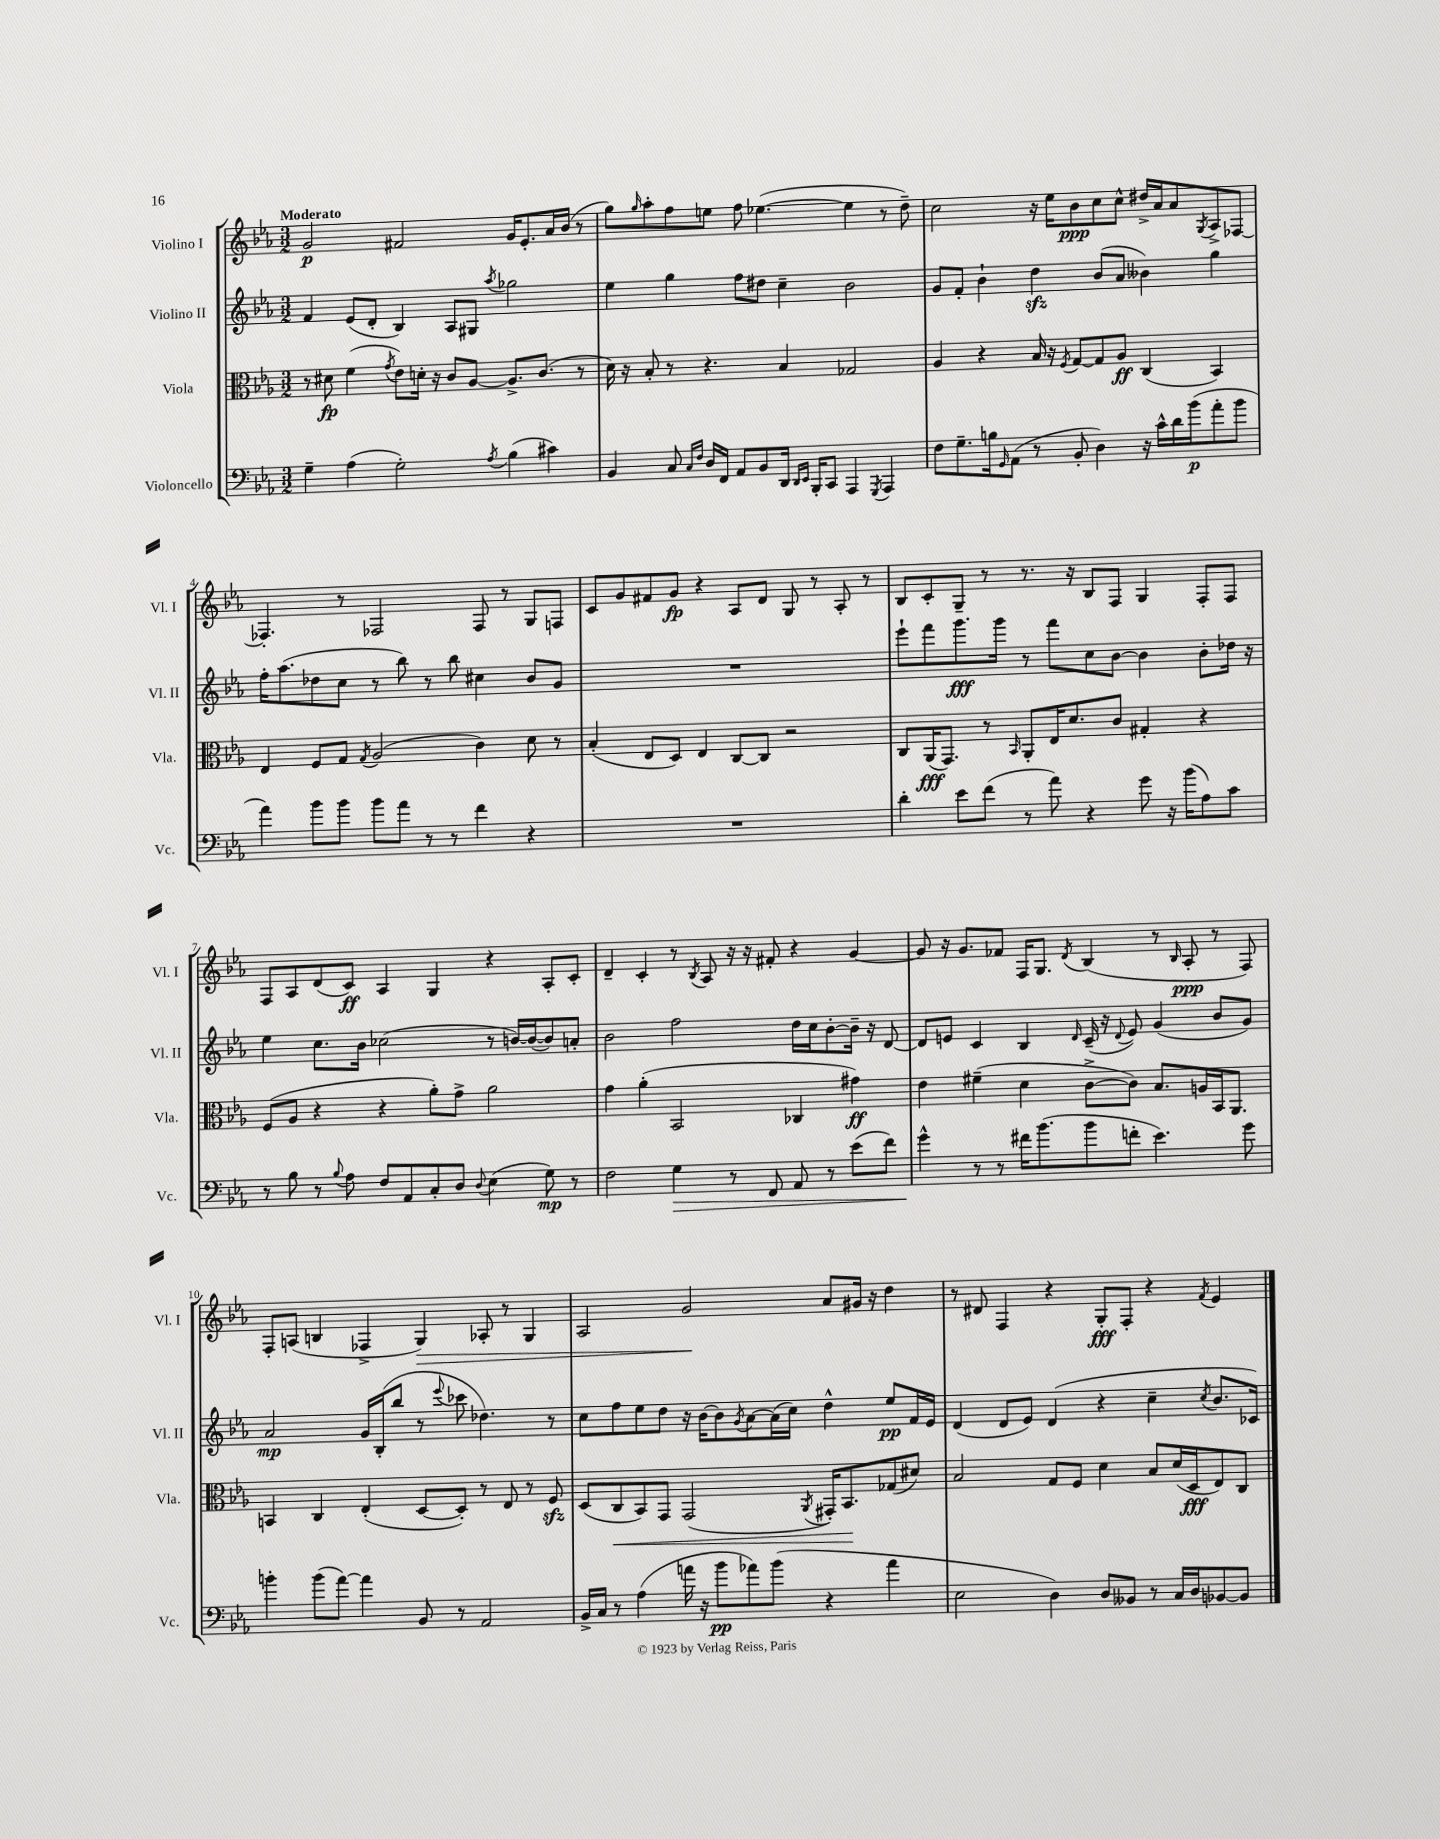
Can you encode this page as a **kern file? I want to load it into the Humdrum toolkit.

**kern	**dynam	**kern	**dynam	**kern	**dynam	**kern	**dynam
*part4	*part4	*part3	*part3	*part2	*part2	*part1	*part1
*staff4	*staff4	*staff3	*staff3	*staff2	*staff2	*staff1	*staff1
*I"Violoncello	*	*I"Viola	*	*I"Violino II	*	*I"Violino I	*
*I'Vc.	*	*I'Vla.	*	*I'Vl. II	*	*I'Vl. I	*
*clefF4	*	*clefC3	*	*clefG2	*	*clefG2	*
*k[b-e-a-]	*	*k[b-e-a-]	*	*k[b-e-a-]	*	*k[b-e-a-]	*
*M3/2	*	*M3/2	*	*M3/2	*	*M3/2	*
=1	=1	=1	=1	=1	=1	=1	=1
!	!	!	!	!	!	!LO:TX:a:B:t=Moderato	!
4G~\	.	8r	.	4f/	.	2g/	p
.	.	8d#X\	fp	.	.	.	.
(4A-\	.	(4f\	.	(8e-/L	.	.	.
.	.	.	.	8d'/J	.	.	.
.	.	8qg/	.	.	.	.	.
2G'\)	.	8e-\L)	.	4B-/)	.	2f#X/	.
.	.	16dn'\Jk	.	.	.	.	.
.	.	16r	.	.	.	.	.
.	.	8c/L	.	8A-/L	.	.	.
.	.	[8A-/J	.	8G#X/J	.	.	.
8qA-/	.	.	.	8qaa-/	.	.	.
(4B-\	.	8.A-^/L]	.	2gg-X\	.	16g/KL	.
.	.	.	.	.	.	8.e-'/	.
.	.	(8.c/J	.	.	.	.	.
4c#X\)	.	.	.	.	.	16a-/L	.
.	.	.	.	.	.	(16b-/JJ	.
.	.	8r	.	.	.	8r	.
=2	=2	=2	=2	=2	=2	=2	=2
4BB-/	.	16d\)	.	4ee-\	.	8gg\L)	.
.	.	16r	.	.	.	.	.
.	.	.	.	.	.	16qqgg/	.
.	.	8B-'/	.	.	.	8aa-'\	.
8C/	.	8r	.	4gg\	.	8ff\	.
16qqC/LL	.	.	.	.	.	.	.
16qqF/JJ	.	.	.	.	.	.	.
16D/LL	.	4.r	.	.	.	8een\J	.
16FF/JJ	.	.	.	.	.	.	.
8AA-/L	.	.	.	8ff\L	.	8ff\	.
8BB-/	.	.	.	8dd#X\J	.	([4.ee-X\	.
16DD/Jk	.	4B-/	.	4cc~\	.	.	.
16qqDD/LL	.	.	.	.	.	.	.
16qqEE-/JJ	.	.	.	.	.	.	.
16BBB-'/KL	.	.	.	.	.	.	.
8CC/J	.	.	.	.	.	.	.
4AAA-/	.	2G-X/	.	2b-\	.	4ee-\]	.
8qGGG/	.	.	.	.	.	.	.
4AAA-/	.	.	.	.	.	8r	.
.	.	.	.	.	.	8dd~\)	.
=3	=3	=3	=3	=3	=3	=3	=3
8F\L	.	4A-/	.	8g/L	.	2cc\	.
8.G~\	.	.	.	8f'/J	.	.	.
.	.	4r	.	4b-`\	.	.	.
16Bn\k	.	.	.	.	.	.	.
16qqGG/	.	.	.	.	.	.	.
(8AA-\J	.	.	.	.	.	.	.
8r	.	16B-/	.	4ddzz\	.	16r	.
.	.	16r	.	.	.	16ee-\KL	.
.	.	8qF/	.	.	.	.	.
8BB-'/	.	[8G/L	.	.	.	8b-\	ppp
4D\)	.	8G/]	.	(8b-/L	.	8cc\	.
.	.	8A-/J	ff	8a-/J	.	8cc^^\J	.
16r	.	(4C/	.	4b--X\)	.	16dd#X^/LL	.
16c^^\LL	.	.	.	.	.	16a-/J	.
16d\	.	.	.	.	.	8a-/	.
(16b-\J	p	.	.	.	.	.	.
.	.	.	.	.	.	8qG/	.
8a-'\	.	4BB-/)	.	4gg\	.	8A-^/	.
8b-\J	.	.	.	.	.	[8F-X/J	.
!!LO:LB:g=z
=4	=4	=4	=4	=4	=4	=4	=4
4a-\)	.	4E-/	.	16ff'\KL	.	4.F-X'/]	.
.	.	.	.	(8.aa-\	.	.	.
8b-\L	.	8F/L	.	8dd-X\	.	.	.
8b-\J	.	8G/J	.	8cc\J	.	8r	.
.	.	8qG/	.	.	.	.	.
8b-\L	.	(2A-/	.	8r	.	2F-X/	.
8a-\J	.	.	.	8bb-\)	.	.	.
8r	.	.	.	8r	.	.	.
8r	.	.	.	8bb-\	.	.	.
4f\	.	4c\)	.	4cc#X\	.	8F-/	.
.	.	.	.	.	.	8r	.
4r	.	8d\	.	8b-/L	.	8G/L	.
.	.	8r	.	8g/J	.	8Fn/J	.
=5	=5	=5	=5	=5	=5	=5	=5
1.r	.	(4B-'/	.	1.r	.	8c/L	.
.	.	.	.	.	.	8g/	.
.	.	8E-/L	.	.	.	8f#X/	.
.	.	8D/J)	.	.	.	8g/J	fp
.	.	4E-/	.	.	.	4r	.
.	.	[8C/L	.	.	.	8A-/L	.
.	.	8C/J]	.	.	.	8d/J	.
.	.	2r	.	.	.	8G/	.
.	.	.	.	.	.	8r	.
.	.	.	.	.	.	8A-'/	.
.	.	.	.	.	.	8r	.
=6	=6	=6	=6	=6	=6	=6	=6
4d'\	.	8C/L	.	8eee-`\L	.	8B-/L	.
.	.	(16AA-/K	fff	8fff\	.	8c'/	.
.	.	8.GG/J)	.	.	.	.	.
8e-\L	.	.	.	8.ggg\	fff	8G~/J	.
(8f\J	.	8r	.	.	.	8r	.
.	.	.	.	16ggg\Jk	.	.	.
.	.	16qqBB-/	.	.	.	.	.
8r	.	8AA-'/L	.	8r	.	8.r	.
8a-\)	.	16E-/K	.	8fff\L	.	.	.
.	.	8.d/	.	.	.	16r	.
4r	.	.	.	8cc\	.	8B-/L	.
.	.	8c/J	.	[8b-\J	.	8F/J	.
8g\	.	4G#X'/	.	4b-\]	.	4G/	.
16r	.	.	.	.	.	.	.
(16b-\KL	.	.	.	.	.	.	.
8A-\)	.	4r	.	8b-'\L	.	8F'/L	.
8c\J	.	.	.	16dd-X\Jk	.	8F/J	.
.	.	.	.	16r	.	.	.
!!LO:LB:g=z
=7	=7	=7	=7	=7	=7	=7	=7
8r	.	(8F/L	.	4ee-\	.	8F/L	.
8B-\	.	8A-/J	.	.	.	8A-/	.
8r	.	4r	.	8.cc\L	.	(8d/	.
8qqB-/	.	.	.	.	.	.	.
8A-\	.	.	.	.	.	8c/J)	ff
.	.	.	.	16b-\Jk	.	.	.
8F/L	.	4r	.	(2cc-X\	.	4A-/	.
8AA-/	.	.	.	.	.	.	.
8C'/	.	8a-'\L)	.	.	.	4G/	.
8D/J	.	8g^\J	.	.	.	.	.
8qqD/	.	.	.	.	.	.	.
(4E-\	.	2a-\	.	8r	.	4r	.
.	.	.	.	[16bn/LL)	.	.	.
.	.	.	.	(16b/J_	.	.	.
8G\)	mp	.	.	8b/])	.	8A-'/L	.
8r	.	.	.	8an'/J	.	8c'/J	.
=8	=8	=8	=8	=8	=8	=8	=8
2F\	.	4g\	.	2b-\	.	4d~/	.
.	.	(4a-'\	.	.	.	4c'/	.
!	!LO:HP:b	!	!	!	!	!	!
4G\	>	2BB-/	.	2ff\	.	8r	.
.	.	.	.	.	.	8qB-/	.
.	.	.	.	.	.	8A-/	.
8r	.	.	.	.	.	16r	.
.	.	.	.	.	.	16r	.
8FF/	.	.	.	.	.	8f#X'/	.
8AA-/	.	4C-X/	.	16dd\LL	.	4r	.
.	.	.	.	16cc\J	.	.	.
8r	.	.	.	[8b-'\	.	.	.
(8e-\L	.	4g#X\)	ff	16b-~\Jk]	.	[4g/	.
.	.	.	.	16r	.	.	.
8f\J)	.	.	.	[8d/	.	.	.
=9	=9	=9	=9	=9	=9	=9	=9
4g^^\	.	4e-\	.	8d/L]	.	8g/]	.
.	.	.	.	8en/J	.	16r	.
.	.	.	.	.	.	8.g/L	.
8r	]	(4f#X~\	.	4c/	.	.	.
8r	.	.	.	.	.	8f-X/J	.
16f#X\KL	.	4d\	.	4B-/	.	16F/KL	.
(8.b-\	.	.	.	.	.	8.G/J	.
.	.	.	.	16qqd/	.	8qd/	.
8b-\	.	[8c^\L	.	(16c~/	.	(4B-/	.
.	.	.	.	16r	.	.	.
.	.	.	.	8qqd/	.	.	.
8fn'\J	.	8c\J])	.	8e/)	.	.	.
4.e-\)	.	8.B-/L	.	(4g/	.	8r	.
.	.	.	.	.	.	16qqB-/	.
.	.	.	.	.	.	8A-'/	ppp
.	.	16An/L	.	.	.	.	.
.	.	16BB-/J	.	8b-/L	.	8r	.
.	.	8.AA-/J	.	.	.	.	.
8g\	.	.	.	8g/J)	.	8F/)	.
!!LO:LB:g=z
=10	=10	=10	=10	=10	=10	=10	=10
4bn'\	.	4BBn/	.	2a-/	mp	8F'/L	.
.	.	.	.	.	.	(8An/J	.
(8b\L	.	4C/	.	.	.	4Bn/	.
[8a-\J)	.	.	.	.	.	.	.
4a-\]	.	(4E-'/	.	16g/LL	.	4F-X^/	.
.	.	.	.	(16B-'/J	.	.	.
.	.	.	.	8bb-/J	.	.	.
!	!	!	!	!	!	!	!LO:HP:b
8BB-/	.	[8D/L	.	8r	.	4G/)	>
.	.	.	.	8qqeee-/	.	.	.
8r	.	8D'/J])	.	8ccc-X\	.	.	.
2AA-/	.	8r	.	4.dd-X\)	.	8A-X'/	.
.	.	8E-/	.	.	.	8r	.
.	.	8r	.	.	.	4G/	.
.	.	8Fzz/	.	8r	.	.	.
=11	=11	=11	=11	=11	=11	=11	=11
16BB-^/LL	.	(8D/L	.	8cc\L	.	2A-/	.
16C/JJ	.	.	.	.	.	.	.
!	!	!	!LO:HP:b	!	!	!	!
8r	.	8C/	<	8ff\	.	.	.
(4A-\	.	8BB-/)	.	8ee-\	.	.	.
.	.	8GG/J	.	8dd\J	.	.	.
16an\	.	(2GG/	.	16r	.	2g/	.
16r	.	.	.	[16b-\KL	.	.	.
8b-\L	pp	.	.	8b-\]	.	.	.
.	.	.	.	8qg/	.	.	.
8a-X\)	.	.	.	[8a-\	.	.	.
(8b-\J	.	.	.	(16a-\L]	.	.	.
.	.	.	.	16cc\JJ)	.	.	.
.	.	8qAA-/	.	.	.	.	.
4r	.	16GG#X'/KL)	.	4dd^^\	.	8a-/L	]
.	.	8.BB-/	.	.	.	.	.
.	.	.	.	.	.	16g#X/Jk	.
.	.	.	.	.	.	16r	.
4a-\	.	(8G-X/	[	8ee-/L	pp	4dd\	.
.	.	8d#X/J)	.	16f/L	.	.	.
.	.	.	.	16e-/JJ	.	.	.
=12	=12	=12	=12	=12	=12	=12	=12
2E-\	.	2B-/	.	(4d/	.	8r	.
.	.	.	.	.	.	8d#X/	.
.	.	.	.	8d/L	.	4F/	.
.	.	.	.	8e-/J)	.	.	.
4D\)	.	8G/L	.	(4d/	.	4r	.
.	.	8F/J	.	.	.	.	.
8D/L	.	4d\	.	4r	.	8G'/L	fff
8BB--X/J	.	.	.	.	.	8F'/J	.
8r	.	8B-/L	.	4cc~\	.	4r	.
16C/LL	.	(16d/L	.	.	.	.	.
16D/J	.	16D/J	fff	.	.	.	.
.	.	.	.	8qcc/	.	8qf/	.
[8BB-X/	.	8E-/)	.	8.b-/L	.	4e-/	.
8BB-/J]	.	8C/J	.	.	.	.	.
.	.	.	.	16c-X/Jk)	.	.	.
==	==	==	==	==	==	==	==
*-	*-	*-	*-	*-	*-	*-	*-
